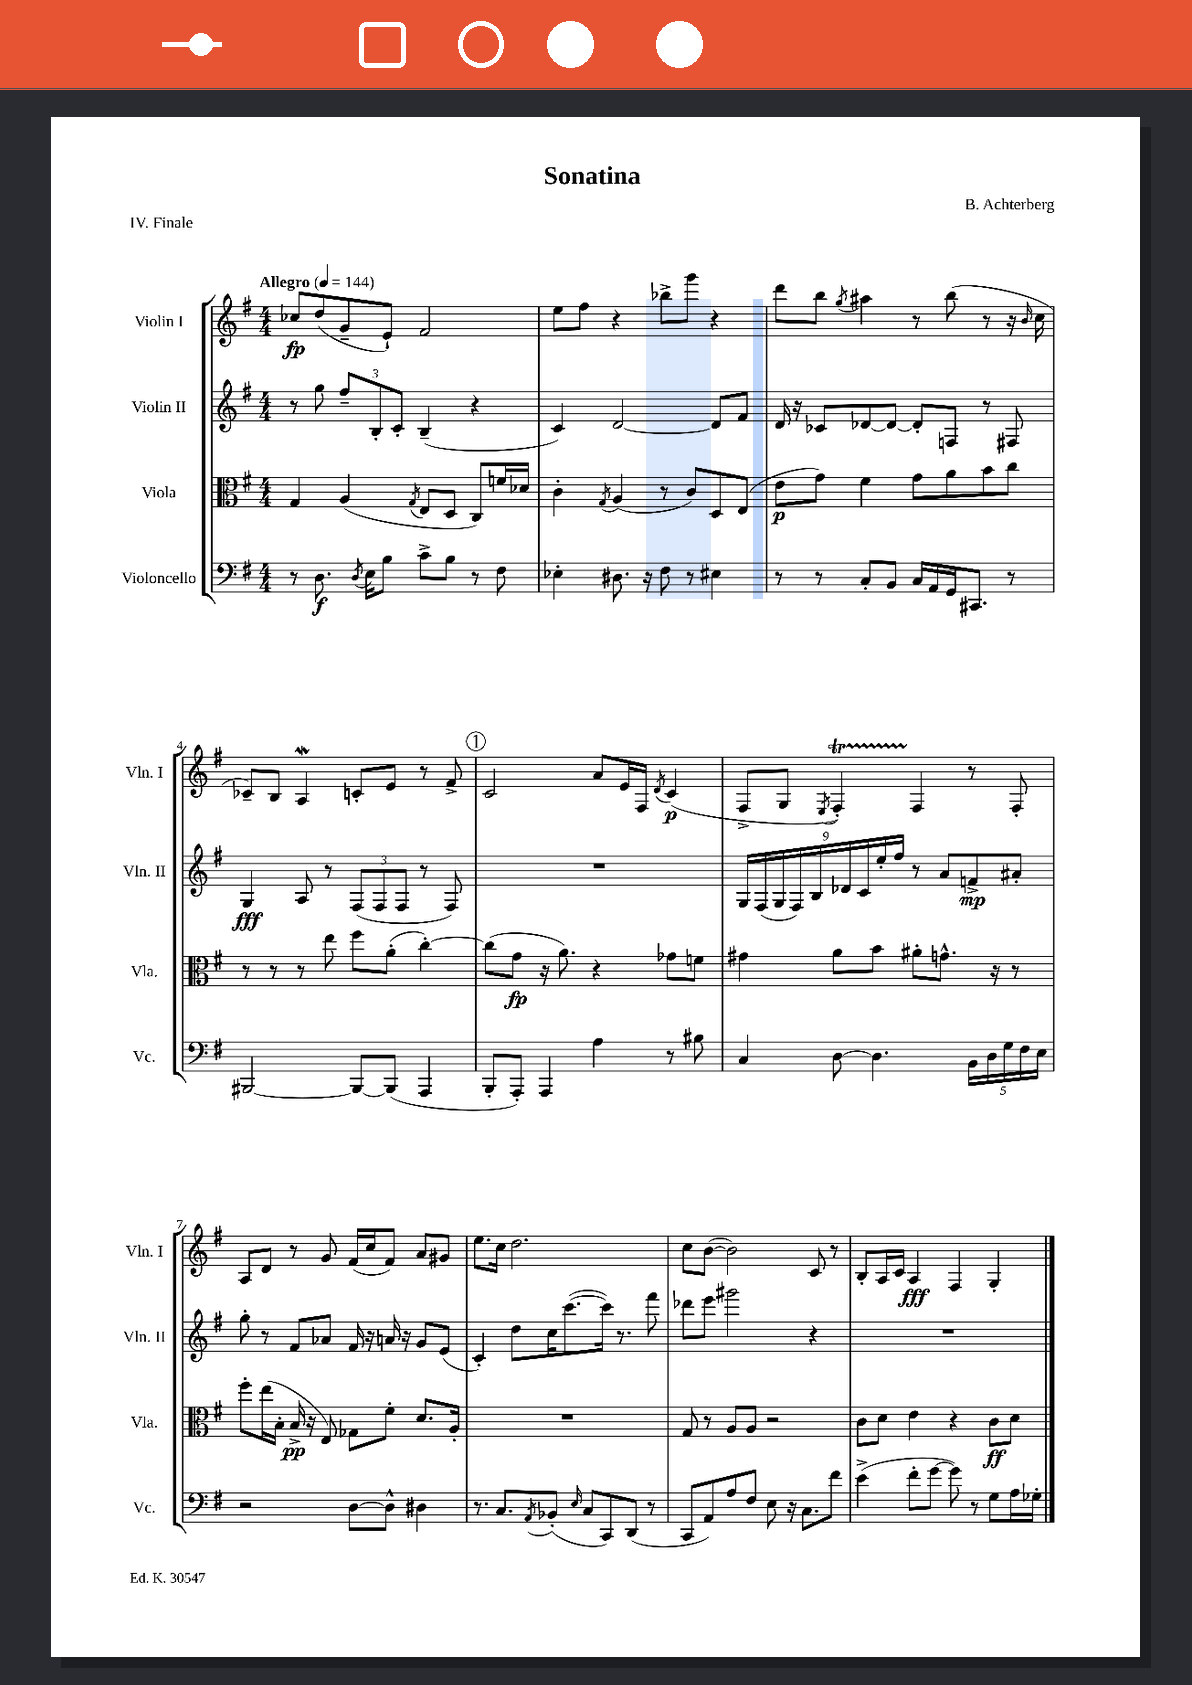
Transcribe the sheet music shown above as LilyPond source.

\header { title = "Sonatina" composer = "B. Achterberg" piece = "IV. Finale" }
<<
\new StaffGroup <<
\new Staff = "s0" \with { instrumentName = "Violin I" shortInstrumentName = "Vln. I" } {
    \clef treble \key g \major \numericTimeSignature \time 4/4 \tempo "Allegro" 4 = 144
    ces''8\fp d''8( g'8-- e'8-!) fis'2 |
    e''8 fis''8 r4 bes''8-> g'''8 r4 |
    d'''8 b''8 \acciaccatura { g''8 } ais''4 r8 b''8( r8 r16 \grace { b'16 } c''16 |
    ces'8--) b8 a4\mordent c'8-. e'8 r8 fis'8-> |
    \mark \markup { \circle "1" } c'2 a'8 e'16 fis16 \acciaccatura { d'8 } c'4\p( |
    fis8-> g8 \acciaccatura { e8 } fis4-.\startTrillSpan) fis4\stopTrillSpan r8 fis8-. |
    a8 d'8 r8 g'8 fis'16( c''16 fis'8) a'8 gis'8 |
    e''8. c''16 d''2. |
    c''8 b'8~( b'2) c'8 r8 |
    b8-. a16 c'16 a4\fff fis4 g4-. \bar "|." |
}
\new Staff = "s1" \with { instrumentName = "Violin II" shortInstrumentName = "Vln. II" } {
    \clef treble \key g \major \numericTimeSignature \time 4/4
    r8 g''8 \tuplet 3/2 { fis''8-- b8-. c'8-. } b4--( r4 |
    c'4) d'2~ d'8 fis'8 |
    d'16 r16 ces'8 des'8~ des'8~ des'8-. f8 r8 fis8 |
    g4\fff a8 r8 \tuplet 3/2 { fis8( fis8 fis8 } r8 fis8) |
    \mark \markup { \circle "1" } R1 |
    \tuplet 9/8 { g16 fis16( g16 fis16) b16 des'16 c'16 e''16-. fis''16 } r8 a'8 f'8->\mp ais'8-. |
    g''8-. r8 fis'8 aes'8 fis'16 r16 a'16 r16 g'8 e'8( |
    c'4-.) d''8 c''16 c'''8.~( c'''16) r8. fis'''8 |
    des'''8 e'''8 gis'''2 r4 |
    R1 \bar "|." |
}
\new Staff = "s2" \with { instrumentName = "Viola" shortInstrumentName = "Vla." } {
    \clef alto \key g \major \numericTimeSignature \time 4/4
    g4 a4( \acciaccatura { g8 } e8 d8 c8) f'16 des'16 |
    c'4-. \acciaccatura { g8 } a4( r8 c'8) d8 e8( |
    e'8\p g'8) fis'4 g'8 a'8 b'8 c''8 |
    r8 r8 r8 e''8 fis''8 a'8-.( c''4~-.) |
    \mark \markup { \circle "1" } c''8( g'8\fp r16 a'8.) r4 ges'8 f'8 |
    gis'4 a'8 b'8 ais'8-. g'8.-^ r16 r8 |
    fis''8-. e''16( b16-. b16->\pp r16 e8) ges8 fis'8-. d'8. a16-. |
    R1 |
    g8 r8 a8 a8 r2 |
    c'8 d'8 e'4 r4 c'8\ff d'8 \bar "|." |
}
\new Staff = "s3" \with { instrumentName = "Violoncello" shortInstrumentName = "Vc." } {
    \clef bass \key g \major \numericTimeSignature \time 4/4
    r8 d8.\f \acciaccatura { d8 } e16 b8 c'8-> b8 r8 fis8 |
    ees4-. dis8. r16 fis8 r8 eis4 |
    r8 r8 c8-. b,8 c16 a,16 g,16 cis,8. r8 |
    bis,,2~ bis,,8~ bis,,8( a,,4 |
    \mark \markup { \circle "1" } b,,8-. a,,8-.) a,,4 a4 r8 bis8 |
    c4 d8~ d4. \tuplet 5/4 { b,16 d16 g16 fis16 e16 } |
    r2 d8~ d8-^ dis4 |
    r8. c8. \acciaccatura { a,8 } bes,8-.( \grace { e16 } c8 c,8) d,8( r8 |
    c,8 a,8) a8 fis8 e8 r16 c8. fis'8 |
    e'4->( fis'8-. g'8~ g'8) r8 g8 a16 ges16-. \bar "|." |
}
>>
>>
